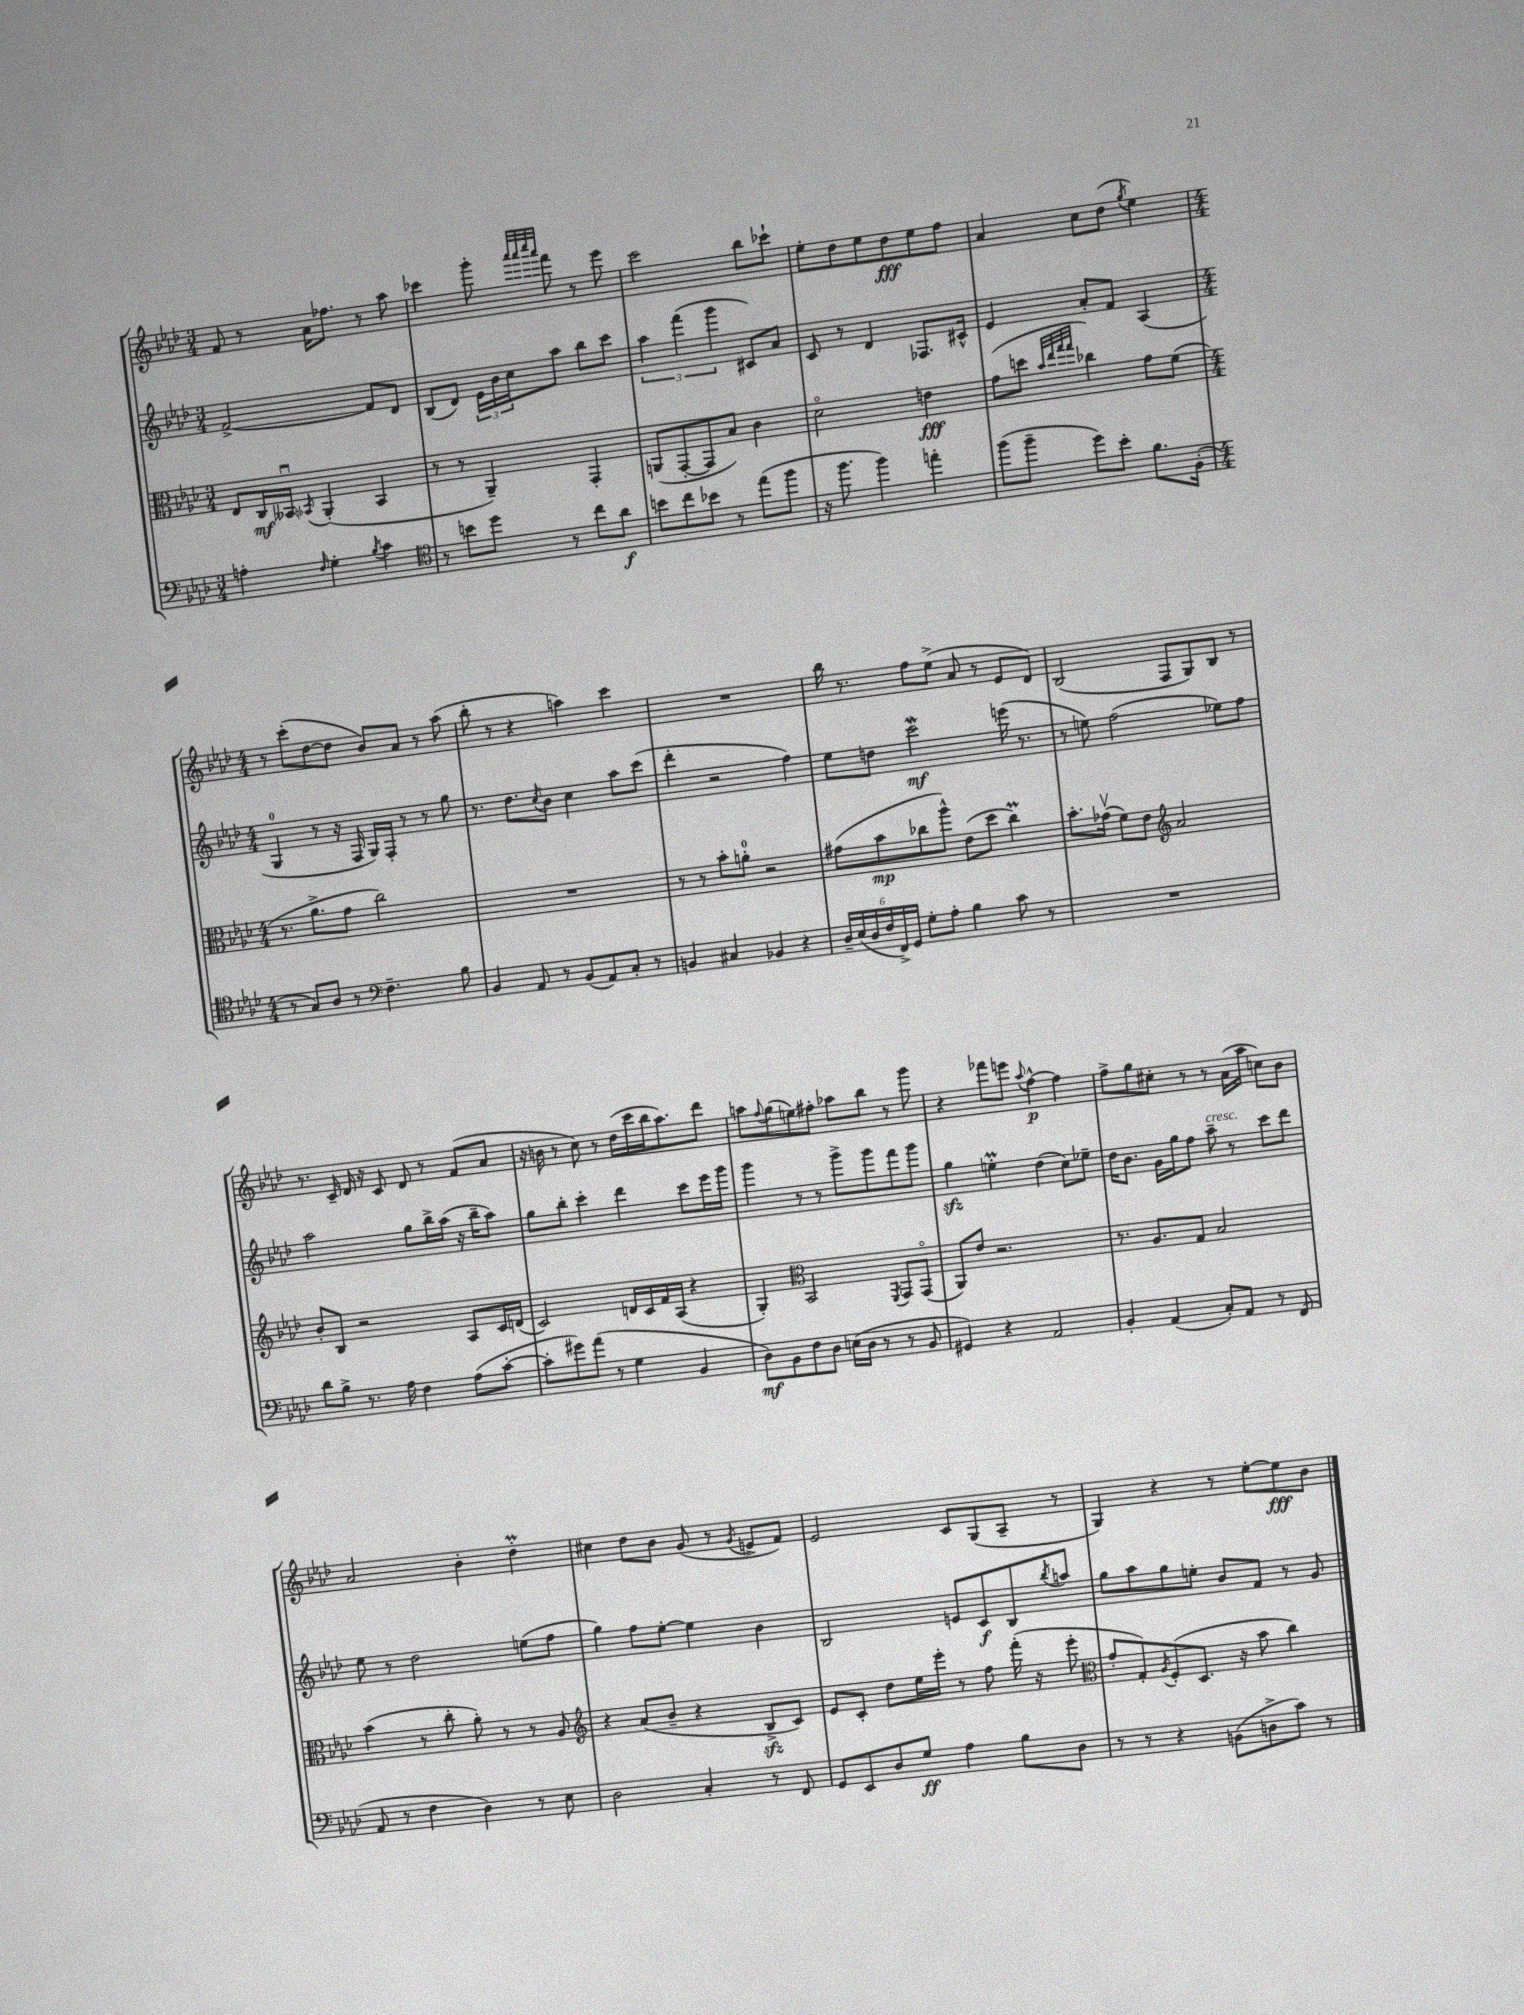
<<
\new StaffGroup <<
\new Staff = "s0" {
    \clef treble \key aes \major \numericTimeSignature \time 3/4
    f'8 r8 aes'16 fes''8. r8 aes''8 |
    ces'''4 g'''8-. \grace { aes'''32 aes'''32 c''''32 aes'''32 } f'''8 r8 ees'''8 |
    c'''2 bes''8 ces'''8-! |
    ees''8-. des''8 ees''8 des''8\fff ees''8 f''8 |
    aes'4 c''8 des''8( \acciaccatura { g''8 } ees''4) |
    \numericTimeSignature \time 4/4 r8 c'''8-.( des''8~ des''8 bes'8) aes'8 r8 aes''8( |
    bes''8-. r8 r4 a''4) c'''4 |
    R1 |
    bes''16 r8. f''8 ees''8->( aes'8 r8 ees'8 des'8) |
    bes2( f8 g8) bes8 r8 |
    r8. c'16-- des'16 r16 c'8 des'8 r8 f'8( aes'8 |
    r16 b'16 r8 c''8) r8 des''16( c'''16 bes''16 aes''8.) des'''8 |
    a''8 \appoggiatura { f''8 } g''8( e''8) fis''8-. aes''8 bes''8 r8 g'''8 |
    r4 fes'''8 e'''8 \appoggiatura { aes''8 } f''4~-^\p f''4 |
    f''8-> g''8 cis''8-. r8 r8 aes'16( aes''16 c''8) bes'8 |
    aes'2 bes'4-. des''4-.\prall |
    cis''4 des''8 bes'8 g'8( r8 \acciaccatura { g'8 } e'8-> f'8) |
    ees'2 c'8 g8( aes8-- r8 |
    g4) r4 r8 ees''8~-. ees''8\fff bes'8 \bar "|." |
}
\new Staff = "s1" {
    \clef treble \key aes \major \numericTimeSignature \time 3/4
    f'2~-> f'8 des'8 |
    bes8( des'8) \tuplet 3/2 { ees'16 bes'16 c''16 } aes''8 bes''8 c'''8 |
    \tuplet 3/2 { aes''4 f'''4( g'''4 } cis'8) aes'8 |
    c'8 r8 des'4 fes8. cis'16-^ |
    ees'4 aes'8-. f'8 aes4( |
    \numericTimeSignature \time 4/4 g4-0 r8 r16 f16 g16) f16-. r8 r8 g''8 |
    r8. des''8. \acciaccatura { c''8 } bes'8 c''4 aes''8 c'''8( |
    des'''4-. r2 f''4) |
    ees''8 d''8 c'''2\mordent\mf e'''16( r8. |
    r8 e''8) f''2( ees''8) f''8 |
    aes''2 g''8 bes''16-> aes''16( r16 bes''16-- aes''8) |
    g''8 bes''8-. c'''4-. des'''4 c'''8 ees'''16 g'''16 |
    g'''4 r8 r8 g'''8-> g'''8 f'''8 g'''8 |
    g''4\sfz e''4-.\prall des''4( c''8) ees''8-- |
    des''16 bes'8. g'16 g''16 f''8 aes''8--^\markup { \italic "cresc." } r8 c'''8 des'''8 |
    ees''8 r8 des''2 e''8( f''8 |
    g''4) f''8 ees''8~-. ees''4 bes'4 |
    bes2 e'8 c'8\f bes8 \acciaccatura { bes''8 } a''8 |
    g''8 aes''8 g''8 e''8-. bes'8 f'8 r8 g'8 \bar "|." |
}
\new Staff = "s2" {
    \clef alto \key aes \major \numericTimeSignature \time 3/4
    ees8 c16\mf beses,16\downbow \acciaccatura { bes,8 } aes,4-.( bes,4 |
    r8 r8 aes,4--) g,4-. |
    a,8( g,8~-. g,8 bes8) c'4 |
    des'2\flageolet e'4\fff |
    g'8( d''8 \grace { bes'32 ees''32 g''32 g''32 } ces''4) g'8 f'8( |
    \numericTimeSignature \time 4/4 r8. aes'8.-> g'8 c''2) |
    R1 |
    r8 r8 bes'8-. a'8-0-. r2 |
    gis'8( bes'8\mp ces''8 aes''8-^) ees'8( des''8 ces''4\prall) |
    bes'8.-. ges'16\upbow( f'8) ees'8 \clef treble aes'2 |
    bes'8-. bes8 r2 aes8 c'16 d'16( |
    c'2) d'16 c'16 f'16 aes16( r4 |
    g4-.) \clef alto bes,2 \acciaccatura { f,8 } g,8 g,8\flageolet( |
    aes,8) ees'8 r2. |
    r8. aes8. g8 bes2 |
    bes'4( r8 c''8-. aes'8-.) r8 r8 aes8 |
    \clef treble r4 aes'8( bes'8-- r4 bes8->\sfz c'8) |
    ees'8 c'8-. des''8 ees''16 ees'''16-. r8 f''8 f'''16-.( r16 ees'''8-. |
    \clef alto g'8-. g8-.) \acciaccatura { aes8 } f8-.( des8. r16 bes'8 c''4) \bar "|." |
}
\new Staff = "s3" {
    \clef bass \key aes \major \numericTimeSignature \time 3/4
    a4-. \grace { f16 } g4-. \acciaccatura { bes8 } c'4 |
    \clef tenor r8 b'8 des''8 r8 c''8 aes'8\f |
    b'8 c''8 bes'8 r8 ees''8( f''8 |
    r16 f''8. f''4) e''4-. |
    f''8( f''8-- des''8) bes'8-. f'8. f16-.( |
    \numericTimeSignature \time 4/4 r8 g8) aes8 r8 \clef bass f4.-- bes8 |
    bes,4 aes,8 r8 bes,8( aes,8) c8-. r8 |
    b,4 cis4 bes,4 r4 |
    \tuplet 6/4 { des16-- ees16( des16 f16 f,16->) g,16 } g8-. aes8-. bes4 c'8 r8 |
    R1 |
    des'8 bes8-> r8. aes16 f4 aes8( c'8~-. |
    c'8-. gis'8) aes'8( r8 g4 bes,4 |
    des8\mf) bes,8 f8 des8 e16( des16 r8 r8 bes,8 |
    gis,4) r4 aes,2 |
    bes,4-. aes,4( c8-.) aes,8 r8 f,8( |
    aes,8 r8 f4 des4) r8 ees8 |
    des2 c4-. r8 f,8 |
    g,8 ees,8 des8 g8\ff aes4 bes8 des8 |
    r8 r8 r4 b,8( d8-> c'8) r8 \bar "|." |
}
>>
>>
\layout { \context { \Score \remove "Bar_number_engraver" } }
